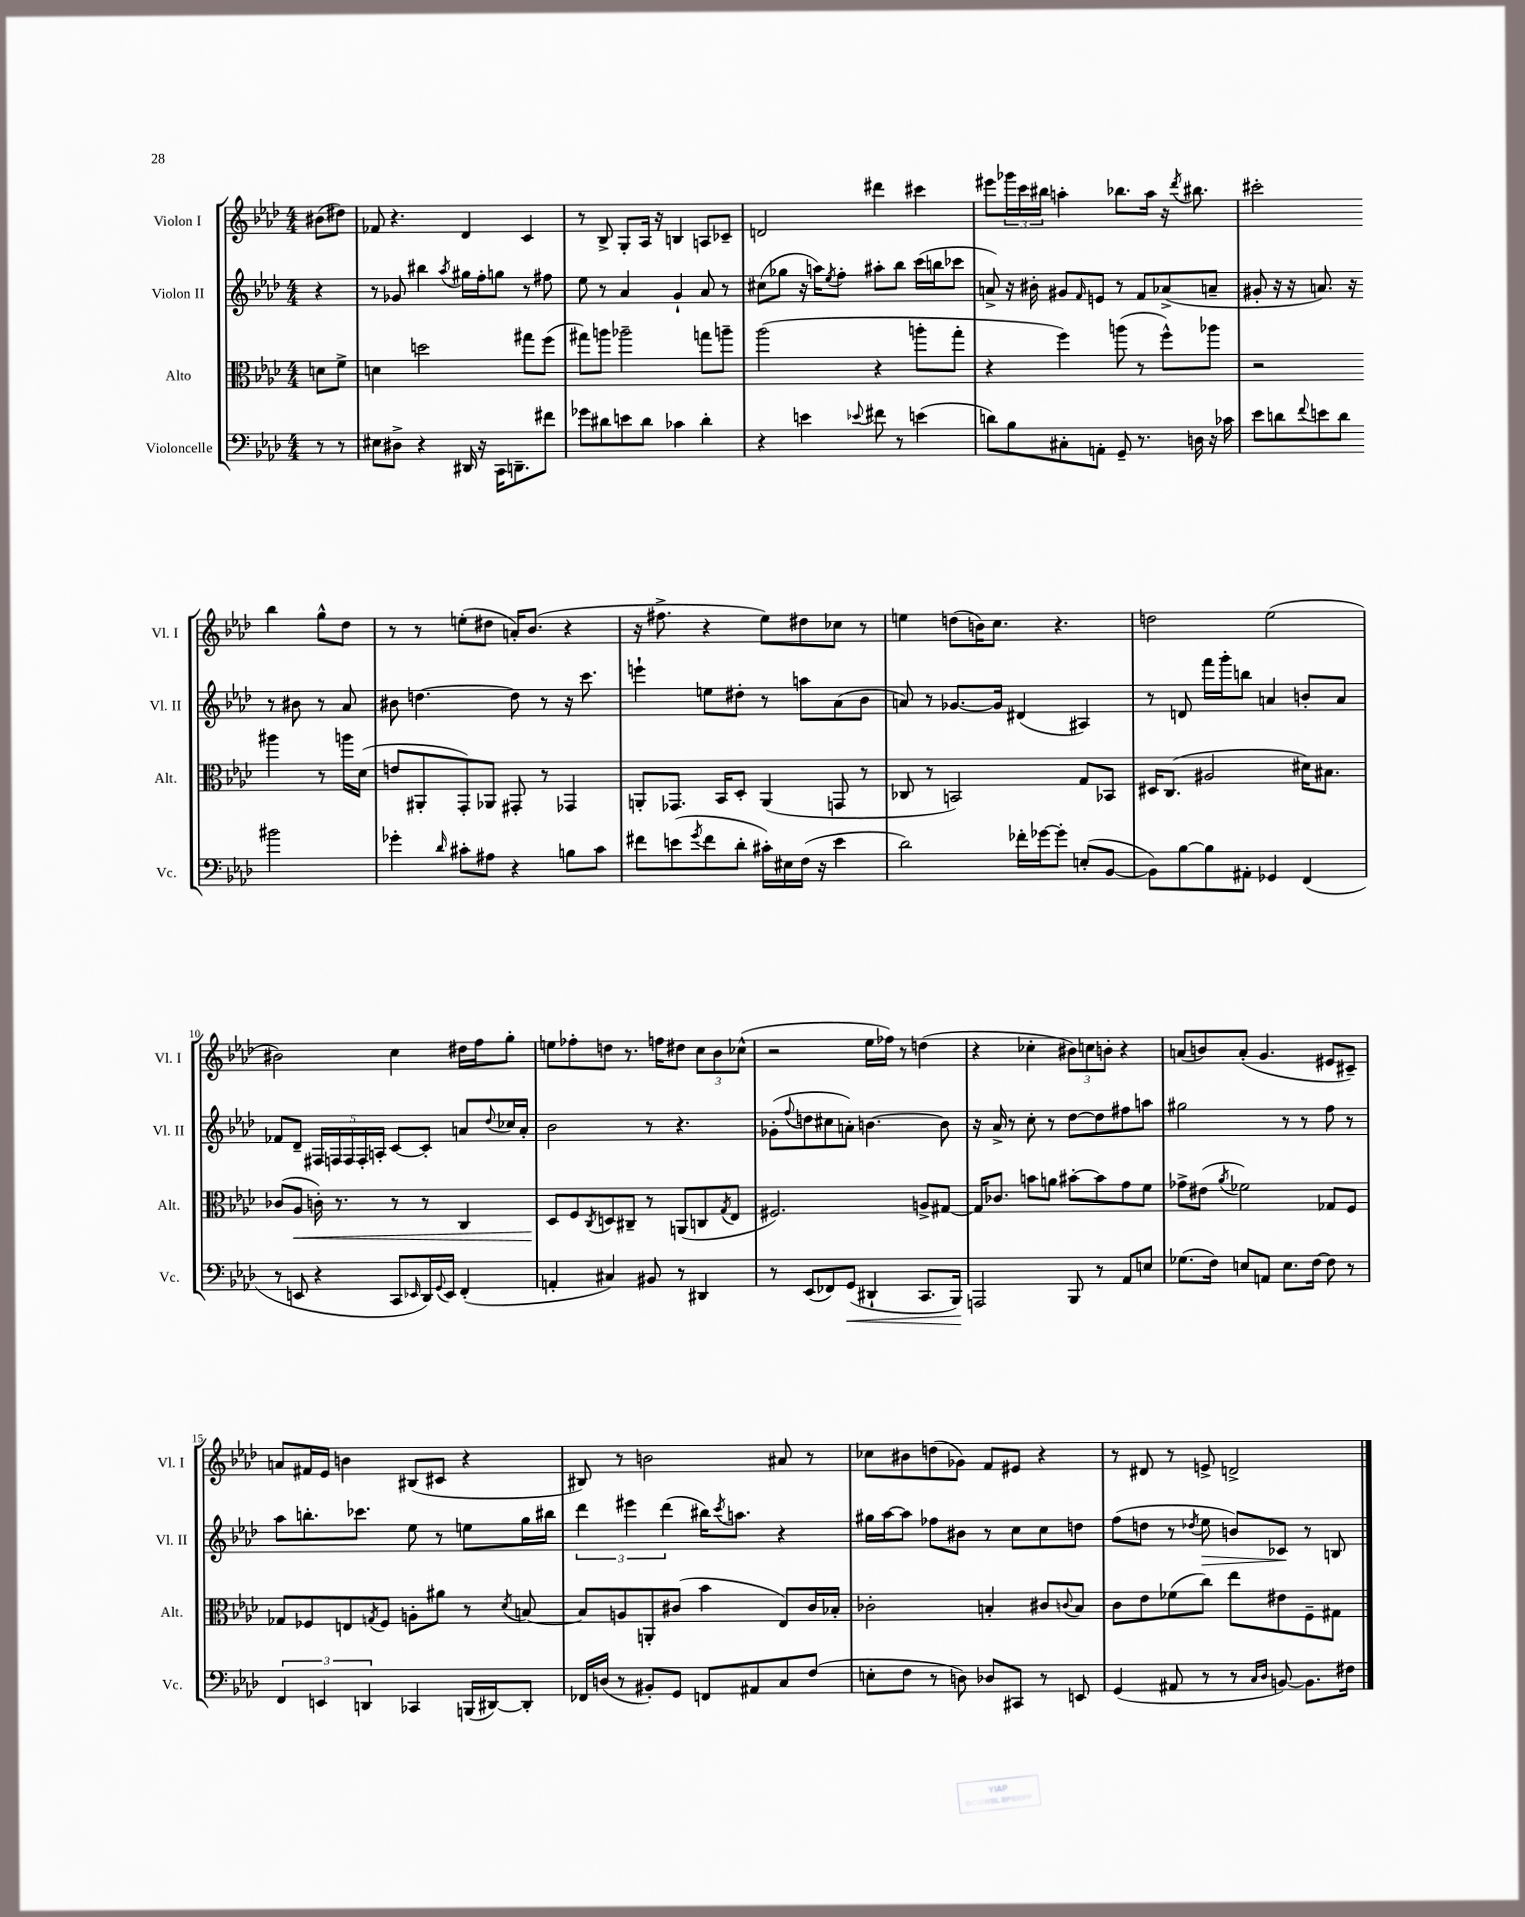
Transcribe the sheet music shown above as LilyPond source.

<<
\new StaffGroup <<
\new Staff = "s0" \with { instrumentName = "Violon I" shortInstrumentName = "Vl. I" } {
    \clef treble \key aes \major \numericTimeSignature \time 4/4 \partial 4
    bis'8( dis''8) |
    fes'8 r4. des'4 c'4 |
    r8 bes8-> g8-. aes16 r16 b4 a8 ces'8-- |
    d'2 dis'''4 cis'''4 |
    eis'''8 \tuplet 3/2 { ges'''16 c'''16 bis''16 } a''4-. bes''8. a''16 r16 \acciaccatura { des'''8 } bis''8. |
    cis'''2-. bes''4 g''8-^ des''8 |
    r8 r8 e''8-.( dis''8 a'16-.) bes'8.( r4 |
    r16 fis''8.-> r4 ees''8) dis''8 ces''8 r8 |
    e''4 d''8( b'16) c''8. r4. |
    d''2 ees''2( |
    bis'2) c''4 dis''16 f''16 g''8-. |
    e''8 fes''8-. d''8 r8. f''16 dis''8 \tuplet 3/2 { c''8 bes'8 ces''8-^( } |
    r2 ees''16 fes''16) r8 d''4( |
    r4 ces''4-. \tuplet 3/2 { bis'8) c''8 b'8-. } r4 |
    a'8( b'8) a'8-.( g'4. eis'8 cis'8--) |
    a'8 fis'16 ees'16 b'4 bis8( cis'8 r4 |
    bis8) r8 b'2 ais'8 r8 |
    ces''8 bis'8 d''8( ges'8) f'8 eis'8 r4 |
    r8 dis'8 r8 e'8-> d'2-> \bar "|." |
}
\new Staff = "s1" \with { instrumentName = "Violon II" shortInstrumentName = "Vl. II" } {
    \clef treble \key aes \major \numericTimeSignature \time 4/4 \partial 4
    r4 |
    r8 ges'8 bis''4 \acciaccatura { aes''8 } gis''16 f''16-. g''8 r8 fis''8 |
    ees''8 r8 aes'4 g'4-! aes'8 r8 |
    cis''8( ges''8 r16 a''16) \acciaccatura { ees''8 } f''8-. ais''8-. bes''8 c'''16( b''16 ces'''8 |
    a'8->) r16 bis'16-. gis'8 \grace { f'16 } e'8 r8 f'8 aes'8->( a'8-- |
    gis'8-. r16 r16 a'8.) r16 r8 bis'8 r8 a'8 |
    bis'8 d''4.~ d''8 r8 r16 c'''8. |
    e'''4-! e''8 dis''8-. r8 a''8 aes'8( bes'8 |
    a'8) r8 ges'8.~ ges'16 dis'4( ais4) |
    r8 d'8 f'''16 g'''16-. b''8 a'4 b'8-. a'8 |
    fes'8 des'8-- \tuplet 5/4 { fis16 f16 f16 f16-. a16-. } c'8~ c'8-. a'8 \appoggiatura { des''8 } ces''16 a'16-. |
    bes'2 r8 r4. |
    ges'8-.( \appoggiatura { f''8 } d''8 cis''8 a'8-.) b'4.~ b'8 |
    r16 aes'16-> r8 c''8-. r8 des''8~ des''8 fis''8 a''8 |
    gis''2 r8 r8 f''8 r8 |
    aes''8 b''8.-. ces'''8. ees''8 r8 e''8 g''16 bis''16 |
    \tuplet 3/2 { des'''4 eis'''4 des'''4( } bis''16) \acciaccatura { c'''8 } a''8. r4 |
    gis''16 aes''16~ aes''8 fes''8 bis'8 r8 c''8 c''8 d''8 |
    f''8( d''8 r8 \acciaccatura { des''8 } ees''8\> b'8) ces'8\! r8 b8 \bar "|." |
}
\new Staff = "s2" \with { instrumentName = "Alto" shortInstrumentName = "Alt." } {
    \clef alto \key aes \major \numericTimeSignature \time 4/4 \partial 4
    d'8 f'8-> |
    d'4 d''2 gis''8 f''8( |
    gis''8) a''8 aes''2-- g''8 a''8-- |
    aes''2( r4 a''8-. g''8-. |
    r4 f''4) a''8( r8 f''8-^) aes''8 |
    r2 ais''4 r8 a''16 des'16( |
    e'8 ais,8-. g,8-.) aes,8 gis,8-. r8 ges,4 |
    a,8-. ges,8. bes,16 des8-. a,4( g,8 r8 |
    ces8 r8 b,2) g8 bes,8 |
    dis16 c8.( ais2 dis'16) bis8. |
    ces'8( aes8\< c'16-.) r8. r8 r8 c4 |
    des8\! f8 \acciaccatura { c8 } d8 cis8-- r8 a,8( c8 \acciaccatura { g8 } ees8 |
    fis2.) a8-> gis8~ |
    gis16 ces'8. b'8 a'8 bis'8~-. bis'8 g'8 f'8 |
    ges'8-> eis'8( \acciaccatura { aes'8 } fes'2) ges8 f8 |
    ges8 fes8 e8 \acciaccatura { g8 } fes8 a8-. ais'8 r8 \acciaccatura { des'8 } b8~ |
    b8 a8 a,8-. cis'8( bes'4 ees8) cis'16 bes16-. |
    ces'2-. b4-. cis'8 \appoggiatura { c'8 } b8 |
    c'8 ees'8 fes'8( c''8) ees''8 eis'8 f8-- gis8 \bar "|." |
}
\new Staff = "s3" \with { instrumentName = "Violoncelle" shortInstrumentName = "Vc." } {
    \clef bass \key aes \major \numericTimeSignature \time 4/4 \partial 4
    r8 r8 |
    eis8 dis8-> r4 dis,16 r16 c,16 d,8.-- fis'8 |
    ges'8 dis'8 e'8 dis'8 ces'4 dis'4-. |
    r4 e'4 \appoggiatura { ees'8 } fis'8 r8 e'4( |
    d'8) bes8 cis8-. a,8-. g,8-- r8. d16 r16 ces'16 |
    ees'8 d'8 \appoggiatura { f'8 } e'8 d'8 bis'2 |
    ges'4-. \grace { des'16 } cis'8-. ais8 r4 b8 cis'8 |
    fis'8 e'8( \acciaccatura { g'8 } fis'8 des'8-. cis'16-.) eis16 f16( r16 e'4 |
    des'2) fes'16-. ges'16~ ges'8-. e8-.( bes,8~ |
    bes,8) bes8~ bes8 ais,8-. ges,4 f,4( |
    r8 e,8 r4 c,8 \grace { ees,16 } des,16) \appoggiatura { g,8 } ees,16 f,4-.( |
    a,4-. cis4) bis,8 r8 dis,4 |
    r8 ees,8( fes,8) g,8\<( dis,4-! c,8. bes,,16\!) |
    a,,2 bes,,8 r8 aes,8 e8 |
    ges8.( f16) e8 a,8 e8. f16~ f8 r8 |
    \tuplet 3/2 { f,4 e,4 d,4 } ces,4 b,,16( dis,16~) dis,8-. |
    fes,16 d16( r8 bis,8-.) g,8 f,8 ais,8 c8 f8( |
    e8-. f8 r8 d8) des8 cis,8 r8 e,8 |
    g,4( ais,8 r8 r8 \grace { c16 des16 } b,8~) b,8. fis16 \bar "|." |
}
>>
>>
